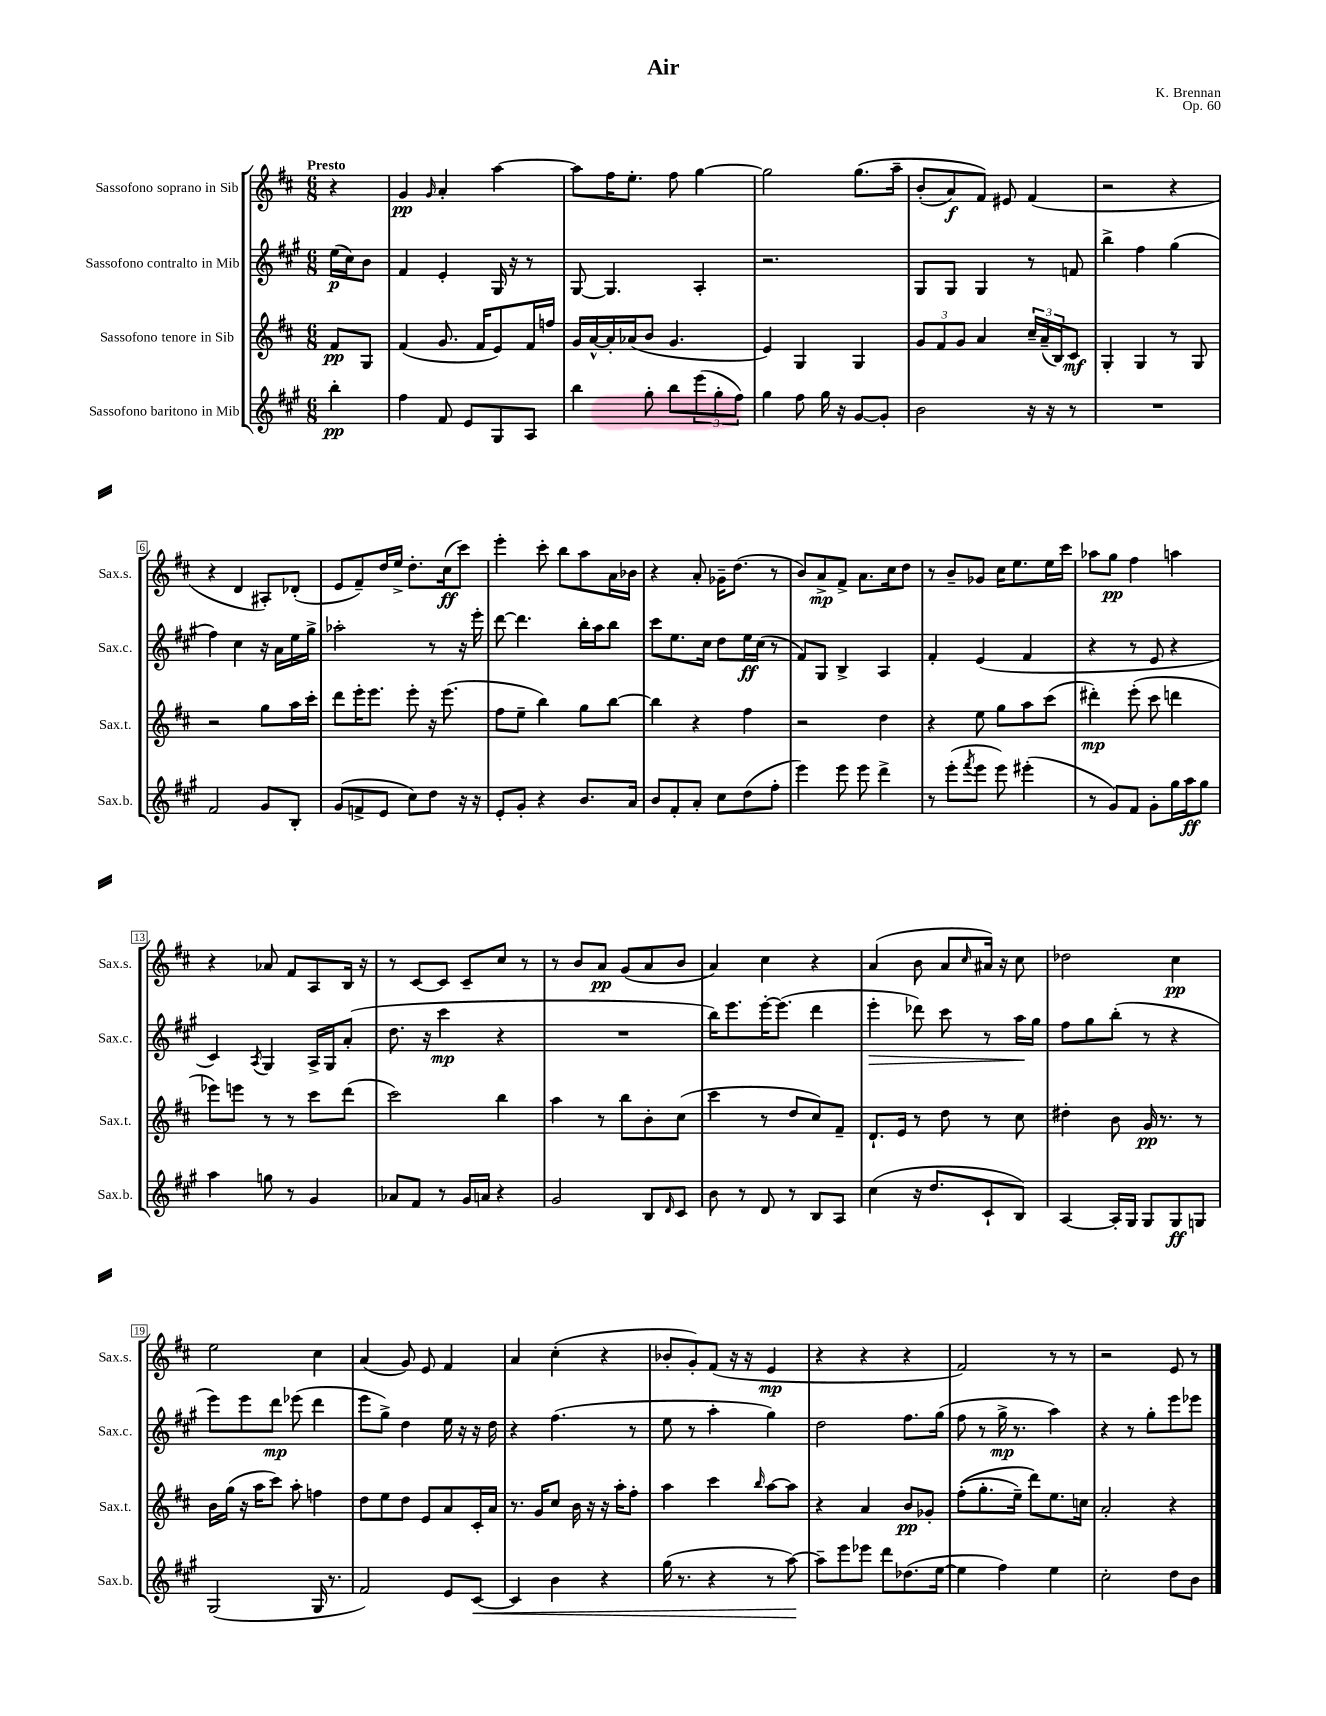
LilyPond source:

\header { title = "Air" composer = "K. Brennan" opus = "Op. 60" }
<<
\new StaffGroup <<
\new Staff = "s0" \with { instrumentName = "Sassofono soprano in Sib" shortInstrumentName = "Sax.s." } {
    \clef treble \key d \major \numericTimeSignature \time 6/8 \partial 4 \tempo "Presto"
    r4 |
    g'4\pp \grace { g'16 } a'4-. a''4~ |
    a''8 fis''16 e''8.-. fis''8 g''4~ |
    g''2 g''8.\( a''16-- |
    b'8-.( a'8\f) fis'8\) eis'8 fis'4( |
    r2 r4 |
    r4 d'4 ais8-.) des'8-.( |
    e'8 fis'8--) d''16 e''16-> d''8.-. cis''16\ff( cis'''8) |
    e'''4-. cis'''8-. b''8 a''8 a'16 bes'16 |
    r4 a'8-. ges'16-- d''8.( r8 |
    b'8) a'8->\mp fis'8-> a'8. cis''16 d''8 |
    r8 b'8-- ges'8 cis''16 e''8. e''16 cis'''16 |
    aes''8 g''8\pp fis''4 a''4 |
    r4 aes'8 fis'8 a8 b16 r16 |
    r8 cis'8~ cis'8 cis'8-- cis''8 r8 |
    r8 b'8 a'8\pp g'8( a'8 b'8 |
    a'4) cis''4 r4 |
    a'4( b'8 a'8 \grace { cis''16 } ais'16) r16 cis''8 |
    des''2 cis''4\pp |
    e''2 cis''4 |
    a'4( g'8) e'8 fis'4 |
    a'4 cis''4-.( r4 |
    bes'8-. g'8-.) fis'8( r16 r16 e'4\mp |
    r4 r4 r4 |
    fis'2) r8 r8 |
    r2 e'8 r8 \bar "|." |
}
\new Staff = "s1" \with { instrumentName = "Sassofono contralto in Mib" shortInstrumentName = "Sax.c." } {
    \clef treble \key a \major \numericTimeSignature \time 6/8 \partial 4
    e''16\p( cis''16) b'8 |
    fis'4 e'4-. gis16 r16 r8 |
    gis8~ gis4. a4-. |
    r2. |
    gis8 gis8 gis4 r8 f'8 |
    b''4-> fis''4 gis''4( |
    fis''4) cis''4 r16 a'16 e''16 gis''16-> |
    aes''2-. r8 r16 e'''16-. |
    d'''8~ d'''4. b''16-. a''16 b''8 |
    cis'''8 e''8. cis''16 d''8 e''16\ff cis''16( r8 |
    fis'8) gis8 b4-> a4 |
    fis'4-. e'4( fis'4 |
    r4 r8 e'8 r4 |
    cis'4) \acciaccatura { a8 } gis4 a16-> gis16 a'8-.( |
    d''8. r16 cis'''4\mp r4 |
    R2. |
    b''16) e'''8. e'''16~-. e'''8.( d'''4 |
    e'''4-.\> des'''8) cis'''8 r8 a''16\! gis''16 |
    fis''8 gis''8 b''8-.( r8 r4 |
    e'''8) e'''8 d'''8\mp ees'''8( d'''4 |
    e'''8 gis''8->) d''4 e''16 r16 r16 d''16 |
    r4 fis''4.( r8 |
    e''8 r8 a''4-. gis''4) |
    d''2 fis''8. gis''16( |
    fis''8 r8 gis''16->\mp r8. a''4) |
    r4 r8 gis''8-. e'''8 ees'''8 \bar "|." |
}
\new Staff = "s2" \with { instrumentName = "Sassofono tenore in Sib" shortInstrumentName = "Sax.t." } {
    \clef treble \key d \major \numericTimeSignature \time 6/8 \partial 4
    fis'8\pp g8 |
    fis'4( g'8. fis'16 e'8) fis'16 f''16 |
    g'16 a'16~-^ a'16-. aes'16( b'8 g'4. |
    e'4) g4 g4 |
    \tuplet 3/2 { g'8 fis'8 g'8 } a'4 \tuplet 3/2 { cis''16-- a'16--( b16) } cis'8\mf |
    g4-. g4 r8 g8 |
    r2 g''8 a''16 cis'''16-. |
    d'''8 e'''16-. e'''8. e'''8-. r16 e'''8.( |
    fis''8 e''8-- b''4) g''8 b''8~ |
    b''4 r4 fis''4 |
    r2 d''4 |
    r4 e''8 g''8 a''8 cis'''8( |
    dis'''4-.\mp) e'''8-.( cis'''8 d'''4 |
    ees'''8) e'''8 r8 r8 cis'''8 d'''8( |
    cis'''2) b''4 |
    a''4 r8 b''8 b'8-. cis''8( |
    cis'''4 r8 d''8 cis''8) fis'8-- |
    d'8.-! e'16 r8 d''8 r8 cis''8 |
    dis''4-. b'8 g'16\pp r8. r8 |
    b'16 g''16( r16 a''16 cis'''8) a''8-. f''4 |
    d''8 e''8 d''8 e'8 a'8 cis'16-. a'16 |
    r8. g'16 cis''8 b'16 r16 r16 a''16-. fis''8-. |
    a''4 cis'''4 \grace { b''16 } a''8~ a''8 |
    r4 a'4 b'8\pp ges'8-. |
    fis''8-.(\( g''8.-. e''16--) d'''8\) e''8. c''16 |
    a'2-. r4 \bar "|." |
}
\new Staff = "s3" \with { instrumentName = "Sassofono baritono in Mib" shortInstrumentName = "Sax.b." } {
    \clef treble \key a \major \numericTimeSignature \time 6/8 \partial 4
    b''4-.\pp |
    fis''4 fis'8 e'8 gis8 a8 |
    b''4 gis''8-. b''8 \tuplet 3/2 { e'''8( gis''8-. fis''8) } |
    gis''4 fis''8 gis''16 r16 gis'8~ gis'8-. |
    b'2 r16 r16 r8 |
    R2. |
    fis'2 gis'8 b8-. |
    gis'8( f'8-> e'8 cis''8) d''8 r16 r16 |
    e'8-. gis'8-. r4 b'8. a'16 |
    b'8 fis'8-. a'8-. cis''8 d''8( fis''8-. |
    e'''4) e'''8 e'''8 d'''4-> |
    r8 e'''8-.( \acciaccatura { fis'''8 } e'''8 e'''8) eis'''4-.( |
    r8 gis'8) fis'8 gis'8-. gis''16 a''16\ff gis''8 |
    a''4 g''8 r8 gis'4 |
    aes'8 fis'8 r8 gis'16 a'16 r4 |
    gis'2 b8 \grace { d'16 } cis'8 |
    b'8 r8 d'8 r8 b8 a8 |
    cis''4( r16 d''8. cis'8-! b8) |
    a4~ a16-. gis16 gis8 gis8\ff g8 |
    gis2( gis16 r8. |
    fis'2) e'8 cis'8~\< |
    cis'4 b'4 r4 |
    gis''16( r8. r4 r8 a''8~\!) |
    a''8-- e'''8 ees'''8 d'''8 des''8.( e''16~ |
    e''4 fis''4) e''4 |
    cis''2-. d''8 b'8 \bar "|." |
}
>>
>>
\layout { \context { \Score \override BarNumber.stencil = #(make-stencil-boxer 0.1 0.3 ly:text-interface::print) } }
